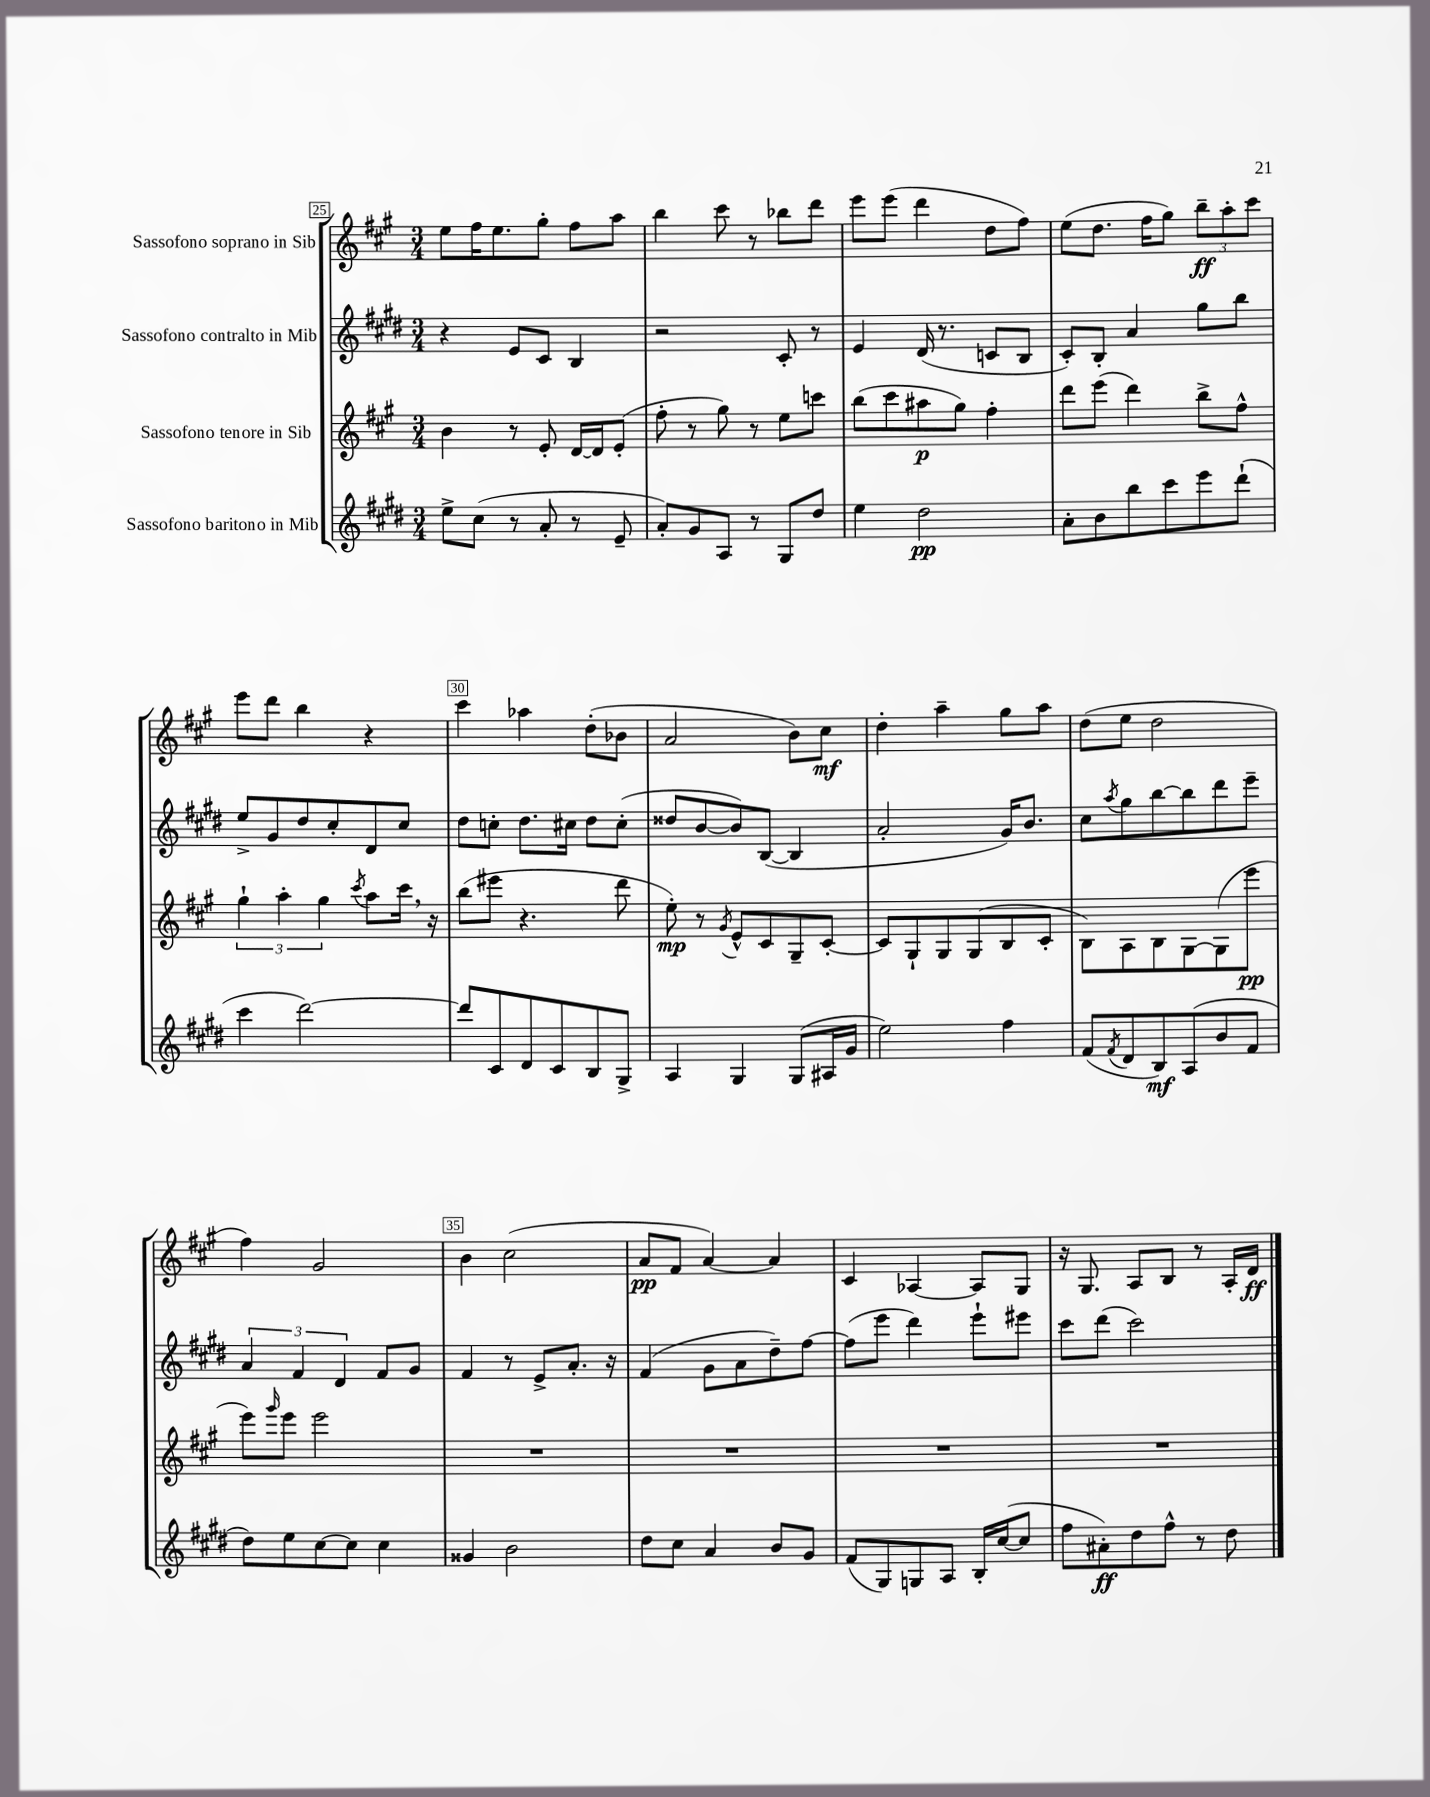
<<
\new StaffGroup <<
\new Staff = "s0" \with { instrumentName = "Sassofono soprano in Sib" } {
    \clef treble \key a \major \numericTimeSignature \time 3/4
    e''8 fis''16 e''8. gis''8-. fis''8 a''8 |
    b''4 cis'''8 r8 bes''8 d'''8 |
    e'''8 e'''8( d'''4 d''8 fis''8) |
    e''8( d''8. fis''16 gis''8) \tuplet 3/2 { b''8--\ff a''8-. cis'''8 } |
    e'''8 d'''8 b''4 r4 |
    cis'''4 aes''4 d''8-.( bes'8 |
    a'2 b'8) cis''8\mf |
    d''4-. a''4-- gis''8 a''8 |
    d''8( e''8 d''2 |
    fis''4) gis'2 |
    b'4 cis''2( |
    a'8\pp fis'8 a'4~) a'4 |
    cis'4 aes4~ aes8 gis8 |
    r16 gis8. a8 b8 r8 a16-. d'16\ff \bar "|." |
}
\new Staff = "s1" \with { instrumentName = "Sassofono contralto in Mib" } {
    \clef treble \key e \major \numericTimeSignature \time 3/4
    r4 e'8 cis'8 b4 |
    r2 cis'8-. r8 |
    e'4 dis'16( r8. c'8 b8 |
    cis'8-.) b8-. a'4 gis''8 b''8 |
    e''8-> gis'8 dis''8 cis''8-. dis'8 cis''8 |
    dis''8 c''8-. dis''8. cis''16 dis''8 cis''8-.( |
    disis''8 b'8~ b'8) b8~( b4 |
    a'2-. gis'16) b'8. |
    cis''8 \acciaccatura { a''8 } gis''8 b''8~ b''8 dis'''8 e'''8-- |
    \tuplet 3/2 { a'4 fis'4 dis'4 } fis'8 gis'8 |
    fis'4 r8 e'8-> a'8.-. r16 |
    fis'4( gis'8 a'8 dis''8--) fis''8~ |
    fis''8( e'''8 dis'''4) e'''8-! eis'''8 |
    cis'''8 dis'''8( cis'''2) \bar "|." |
}
\new Staff = "s2" \with { instrumentName = "Sassofono tenore in Sib" } {
    \clef treble \key a \major \numericTimeSignature \time 3/4
    b'4 r8 e'8-. d'16~ d'16 e'8-.( |
    fis''8-. r8 gis''8) r8 e''8 c'''8 |
    b''8( cis'''8 ais''8\p gis''8) fis''4-. |
    d'''8 e'''8( d'''4) b''8-> fis''8-^ |
    \tuplet 3/2 { gis''4-! a''4-. gis''4 } \acciaccatura { cis'''8 } a''8 cis'''16 \breathe r16 |
    b''8( eis'''8 r4. d'''8 |
    e''8-.\mp) r8 \acciaccatura { gis'8 } e'8-^ cis'8 gis8-- cis'8~-. |
    cis'8 gis8-! gis8 gis8( b8 cis'8-. |
    b8) a8 b8 gis8~ gis8( e'''8\pp |
    e'''8) \grace { gis'''16 } e'''8 e'''2 |
    R2. |
    R2. |
    R2. |
    R2. \bar "|." |
}
\new Staff = "s3" \with { instrumentName = "Sassofono baritono in Mib" } {
    \clef treble \key e \major \numericTimeSignature \time 3/4
    e''8-> cis''8( r8 a'8-. r8 e'8-- |
    a'8-.) gis'8 a8 r8 gis8 dis''8 |
    e''4 dis''2\pp |
    a'8-. b'8 b''8 cis'''8 e'''8 dis'''8-!( |
    cis'''4 dis'''2~) |
    dis'''8 cis'8 dis'8 cis'8 b8 gis8-> |
    a4 gis4 gis8( ais16 gis'16 |
    e''2) fis''4 |
    fis'8( \acciaccatura { fis'8 } dis'8 b8\mf) a8( b'8 fis'8 |
    dis''8) e''8 cis''8~ cis''8 cis''4 |
    gisis'4 b'2 |
    dis''8 cis''8 a'4 b'8 gis'8 |
    fis'8( gis8) g8 a8 b16-. cis''16~( cis''8 |
    fis''8 ais'8-.\ff) dis''8 fis''8-^ r8 dis''8 \bar "|." |
}
>>
>>
\layout { \context { \Score currentBarNumber = #25 \override BarNumber.break-visibility = ##(#f #t #t) barNumberVisibility = #(every-nth-bar-number-visible 5) \override BarNumber.stencil = #(make-stencil-boxer 0.1 0.3 ly:text-interface::print) } }
